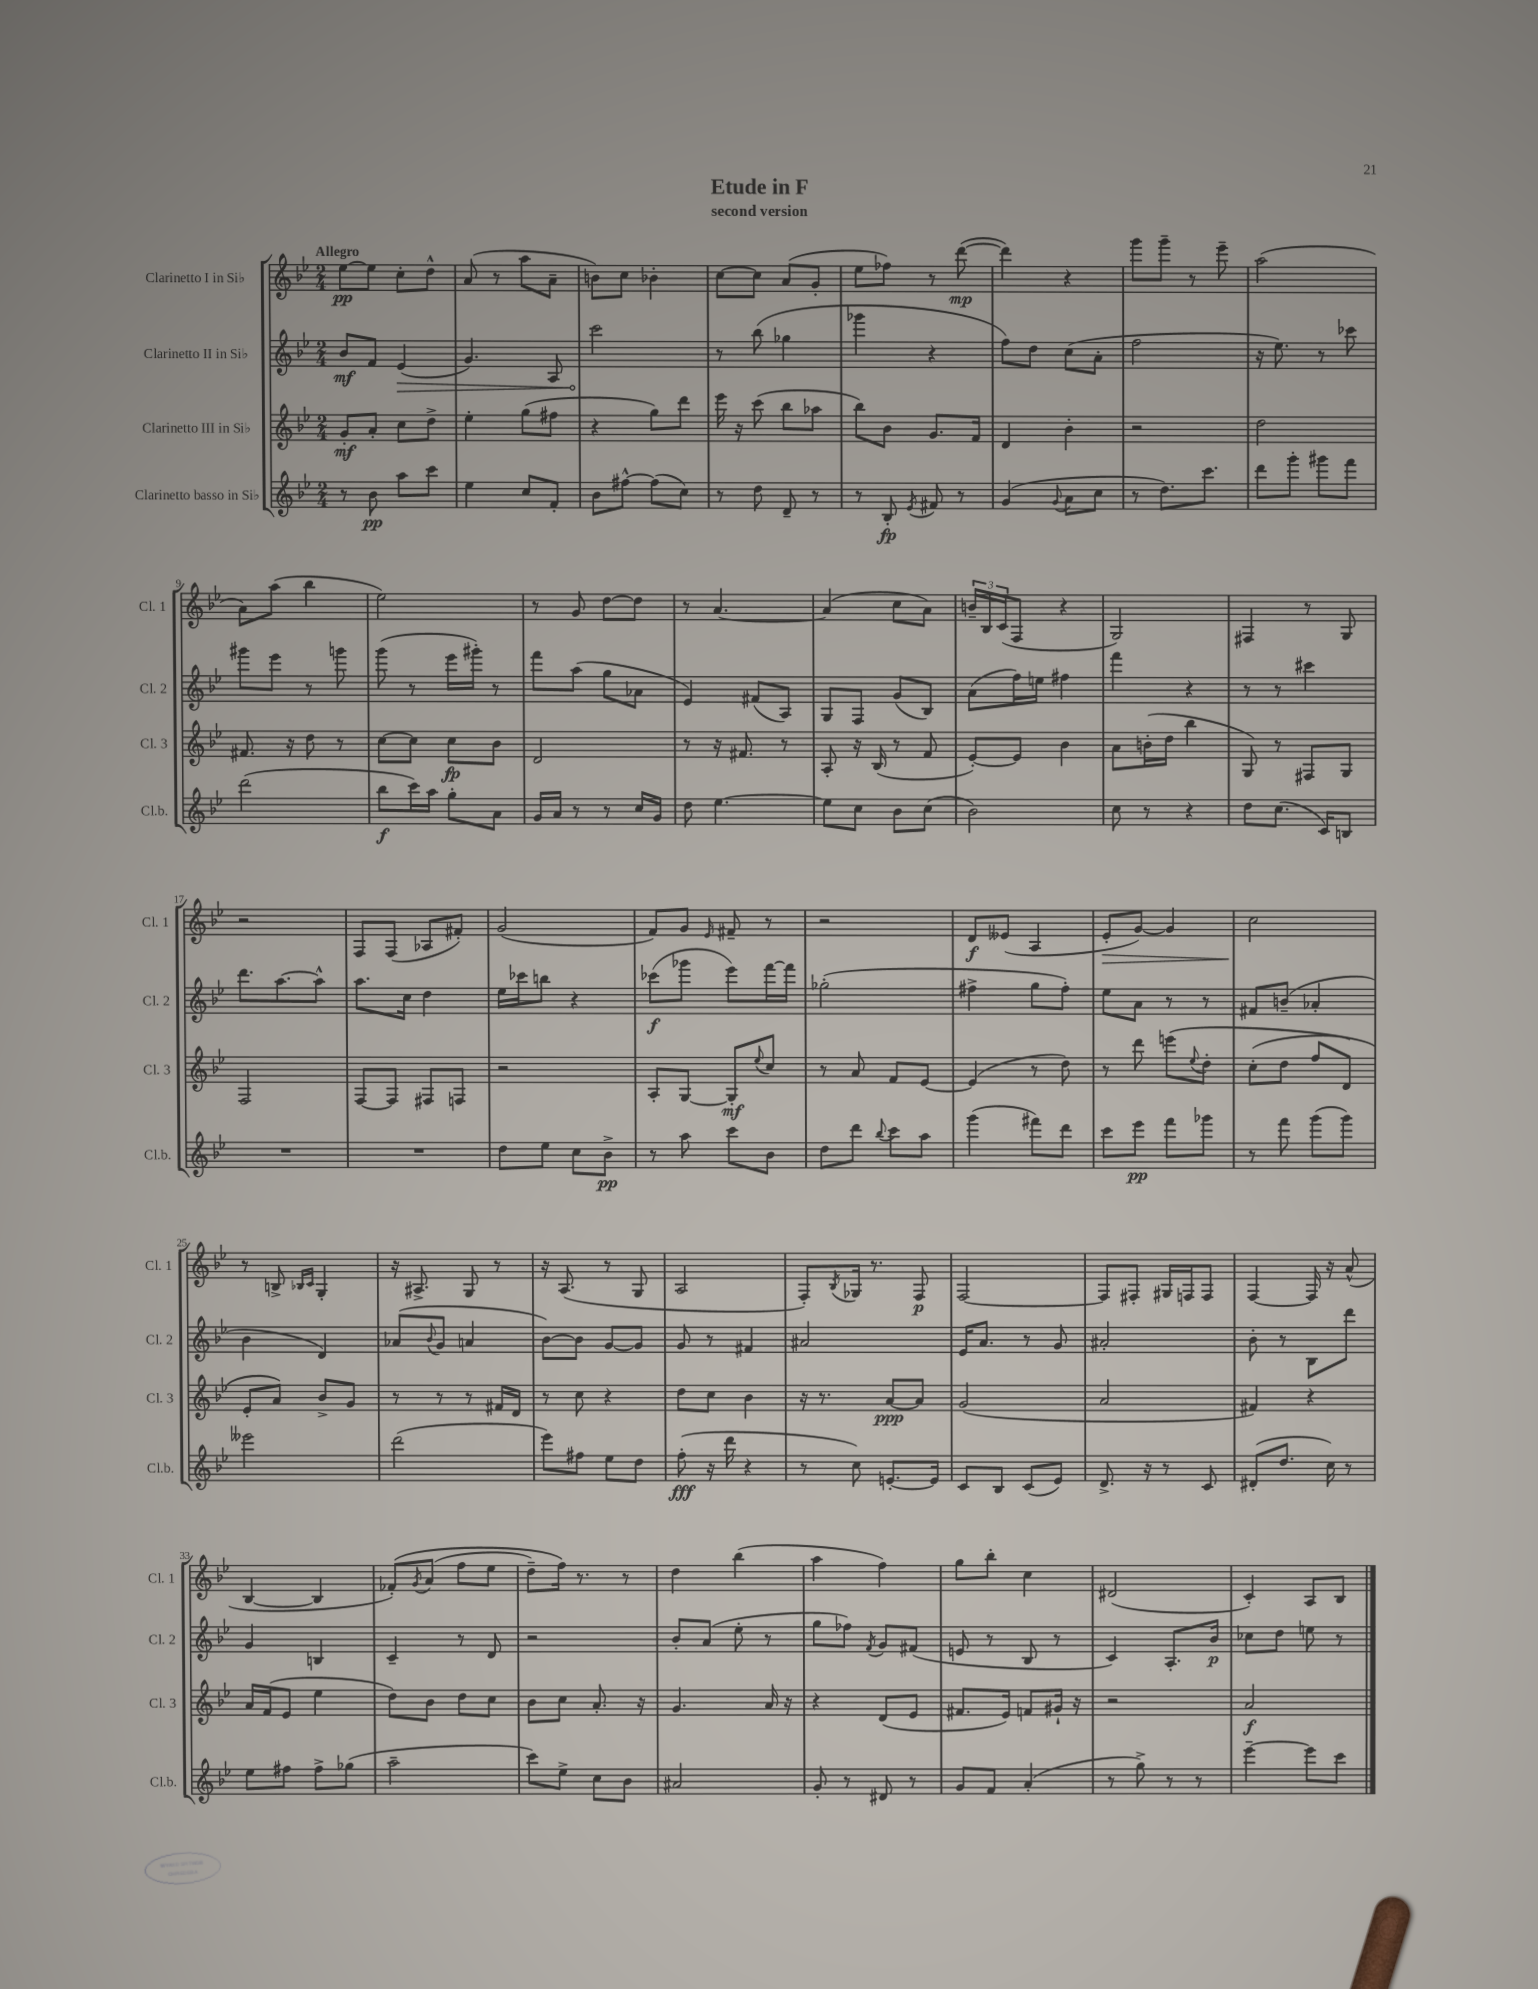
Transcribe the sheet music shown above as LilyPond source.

\header { title = "Etude in F" subtitle = "second version" }
<<
\new StaffGroup <<
\new Staff = "s0" \with { instrumentName = "Clarinetto I in Sib" shortInstrumentName = "Cl. 1" } {
    \clef treble \key bes \major \numericTimeSignature \time 2/4 \tempo "Allegro"
    ees''8~\pp ees''8 c''8-. d''8-^ |
    a'8( r8 a''8 a'8-- |
    b'8) c''8 bes'4-. |
    c''8~ c''8 a'8( g'8-. |
    ees''8 fes''8) r8 d'''8~\mp( |
    d'''4) r4 |
    g'''8 g'''8-- r8 ees'''8-- |
    a''2( |
    a'8) a''8( bes''4 |
    ees''2) |
    r8 g'8 d''8~ d''8 |
    r8 a'4.~ |
    a'4( c''8 a'8) |
    \tuplet 3/2 { b'16-- bes16 c'16( } f8 r4 |
    g2) |
    fis4 r8 g8 |
    r2 |
    f8 f8( aes8 fis'8-.) |
    g'2( |
    f'8) g'8 \grace { ees'16 } fis'8-- r8 |
    r2 |
    d'8\f eeses'8( a4 |
    ees'8-.\> g'8~) g'4 |
    c''2\! |
    r8 b8-> \grace { bes16 c'16 } g4-. |
    r16 ais8.-> g8 r8 |
    r16 a8.( r8 g8 |
    a2 |
    f8-.) \acciaccatura { bes8 } ges16 r8. f8\p |
    f2~ |
    f8 fis8-. gis16 f16 f8 |
    f4~ f16 r16 a'8-^( |
    bes4~ bes4 |
    fes'8-.)\( \acciaccatura { g'8 } a'8( f''8 ees''8 |
    d''8--) f''16\) r8. r8 |
    d''4 bes''4( |
    a''4 f''4) |
    g''8 bes''8-. c''4 |
    dis'2( |
    c'4-.) a8 bes8 \bar "|." |
}
\new Staff = "s1" \with { instrumentName = "Clarinetto II in Sib" shortInstrumentName = "Cl. 2" } {
    \clef treble \key bes \major \numericTimeSignature \time 2/4
    bes'8\mf f'8 \once \override Hairpin.circled-tip = ##t ees'4\>( |
    g'4.) a8 |
    c'''2\! |
    r8 bes''8( ges''4 |
    ges'''4 r4 |
    f''8) d''8 c''8( a'8-. |
    f''2 |
    r16 ees''8.) r8 ces'''8 |
    gis'''8 ees'''8 r8 g'''8 |
    g'''8( r8 ees'''16 gis'''16-.) r8 |
    f'''8 a''8( g''8 aes'8 |
    ees'4) fis'8( a8) |
    g8 f8 g'8( bes8) |
    a'8( f''16) e''16 fis''4 |
    f'''4 r4 |
    r8 r8 cis'''4 |
    d'''8. a''8.~ a''8-^ |
    a''8. c''16 d''4 |
    ees''16 ces'''16 b''8 r4 |
    ces'''8\f( ges'''8 ees'''8) f'''16~ f'''16 |
    ges''2-.( |
    fis''4-> g''8 fis''8-.) |
    ees''8 a'8 r8 r8 |
    fis'8 b'8--( aes'4-. |
    bes'4 d'4) |
    aes'8( \appoggiatura { bes'8 } g'8 a'4 |
    bes'8~) bes'8 g'8~ g'8 |
    g'8 r8 fis'4 |
    ais'2 |
    ees'16 a'8. r8 g'8 |
    ais'2-. |
    bes'8-. r8 bes8 d'''8 |
    g'4 b4 |
    c'4-- r8 d'8 |
    r2 |
    bes'8-. a'8( ees''8-. r8 |
    g''8 fes''8) \acciaccatura { f'8 } g'8 fis'8( |
    e'8 r8 bes8 r8 |
    c'4) a8.-. bes'16\p |
    ces''8 d''8 e''8 r8 \bar "|." |
}
\new Staff = "s2" \with { instrumentName = "Clarinetto III in Sib" shortInstrumentName = "Cl. 3" } {
    \clef treble \key bes \major \numericTimeSignature \time 2/4
    g'8-.\mf a'8-. c''8 d''8-> |
    ees''4-. g''8( fis''8 |
    r4 g''8) d'''8 |
    ees'''16 r16 c'''8( bes''8 aes''8 |
    bes''8) bes'8 g'8. f'16 |
    d'4 bes'4-. |
    r2 |
    d''2 |
    fis'8. r16 d''8 r8 |
    c''8~ c''8 c''8\fp bes'8 |
    d'2 |
    r8 r16 fis'8. r8 |
    a8-. r16 bes16( r8 f'8 |
    ees'8~-.) ees'8 bes'4 |
    a'8 b'16-.( d''16 bes''4 |
    g8) r8 fis8 g8 |
    f2 |
    f8~ f8 fis8 f8 |
    r2 |
    a8-. g8~ g8-.\mf \appoggiatura { ees''8 } c''8 |
    r8 a'8 f'8 ees'8~ |
    ees'4( r8 d''8) |
    r8 d'''8 e'''8\( \appoggiatura { ees''8 } d''8-. |
    c''8-.( d''8 f''8 d'8) |
    ees'8-. a'8\) bes'8-> g'8 |
    r8 r8 r8 fis'16 d'16 |
    r8 c''8 r4 |
    d''8 c''8 bes'4 |
    r16 r8. a'8~\ppp a'8 |
    g'2( |
    a'2 |
    fis'4) r4 |
    a'16 f'16( ees'8 ees''4 |
    d''8) bes'8 d''8 c''8 |
    bes'8 c''8 a'8.-. r16 |
    g'4. a'16 r16 |
    r4 d'8( ees'8 |
    fis'8. ees'16) f'8 gis'16-! r16 |
    r2 |
    a'2\f \bar "|." |
}
\new Staff = "s3" \with { instrumentName = "Clarinetto basso in Sib" shortInstrumentName = "Cl.b." } {
    \clef treble \key bes \major \numericTimeSignature \time 2/4
    r8 bes'8\pp a''8 c'''8 |
    ees''4 c''8 f'8-. |
    bes'8 fis''8~-^ fis''8( c''8) |
    r8 d''8 d'8-- r8 |
    r8 bes8-.\fp \acciaccatura { ees'8 } fis'8 r8 |
    g'4( \appoggiatura { g'8 } a'8 c''8 |
    r8 d''8.) c'''8. |
    d'''8 g'''8-. gis'''8 f'''8 |
    d'''2( |
    bes''8\f c'''16) a''16 g''8-. a'8 |
    g'16 a'16 r8 r8 c''16 g'16 |
    d''8 ees''4.~ |
    ees''8 c''8 bes'8 c''8( |
    bes'2) |
    c''8 r8 r4 |
    d''8 c''8.( c'16) b8 |
    R2 |
    R2 |
    d''8 ees''8 c''8 bes'8->\pp |
    r8 a''8 c'''8 bes'8 |
    d''8 d'''8 \appoggiatura { bes''8 } c'''8 a''8 |
    g'''4( fis'''8) d'''8 |
    c'''8 ees'''8\pp f'''8 ges'''8 |
    r8 f'''8 g'''8( g'''8) |
    eeses'''2 |
    d'''2( |
    ees'''8) fis''8 ees''8 d''8 |
    f''8-.\fff( r16 d'''16 r4 |
    r8 c''8) e'8.~-. e'16 |
    c'8 bes8 c'8( ees'8) |
    d'8.-> r16 r8 c'8 |
    dis'8-.( d''8. c''16) r8 |
    ees''8 fis''8 fis''8-> ges''8( |
    a''2-- |
    c'''8) ees''8-> c''8 bes'8 |
    ais'2 |
    g'8-. r8 dis'8 r8 |
    g'8 f'8 a'4-.( |
    r8 g''8->) r8 r8 |
    ees'''4~-- ees'''8 c'''8 \bar "|." |
}
>>
>>
